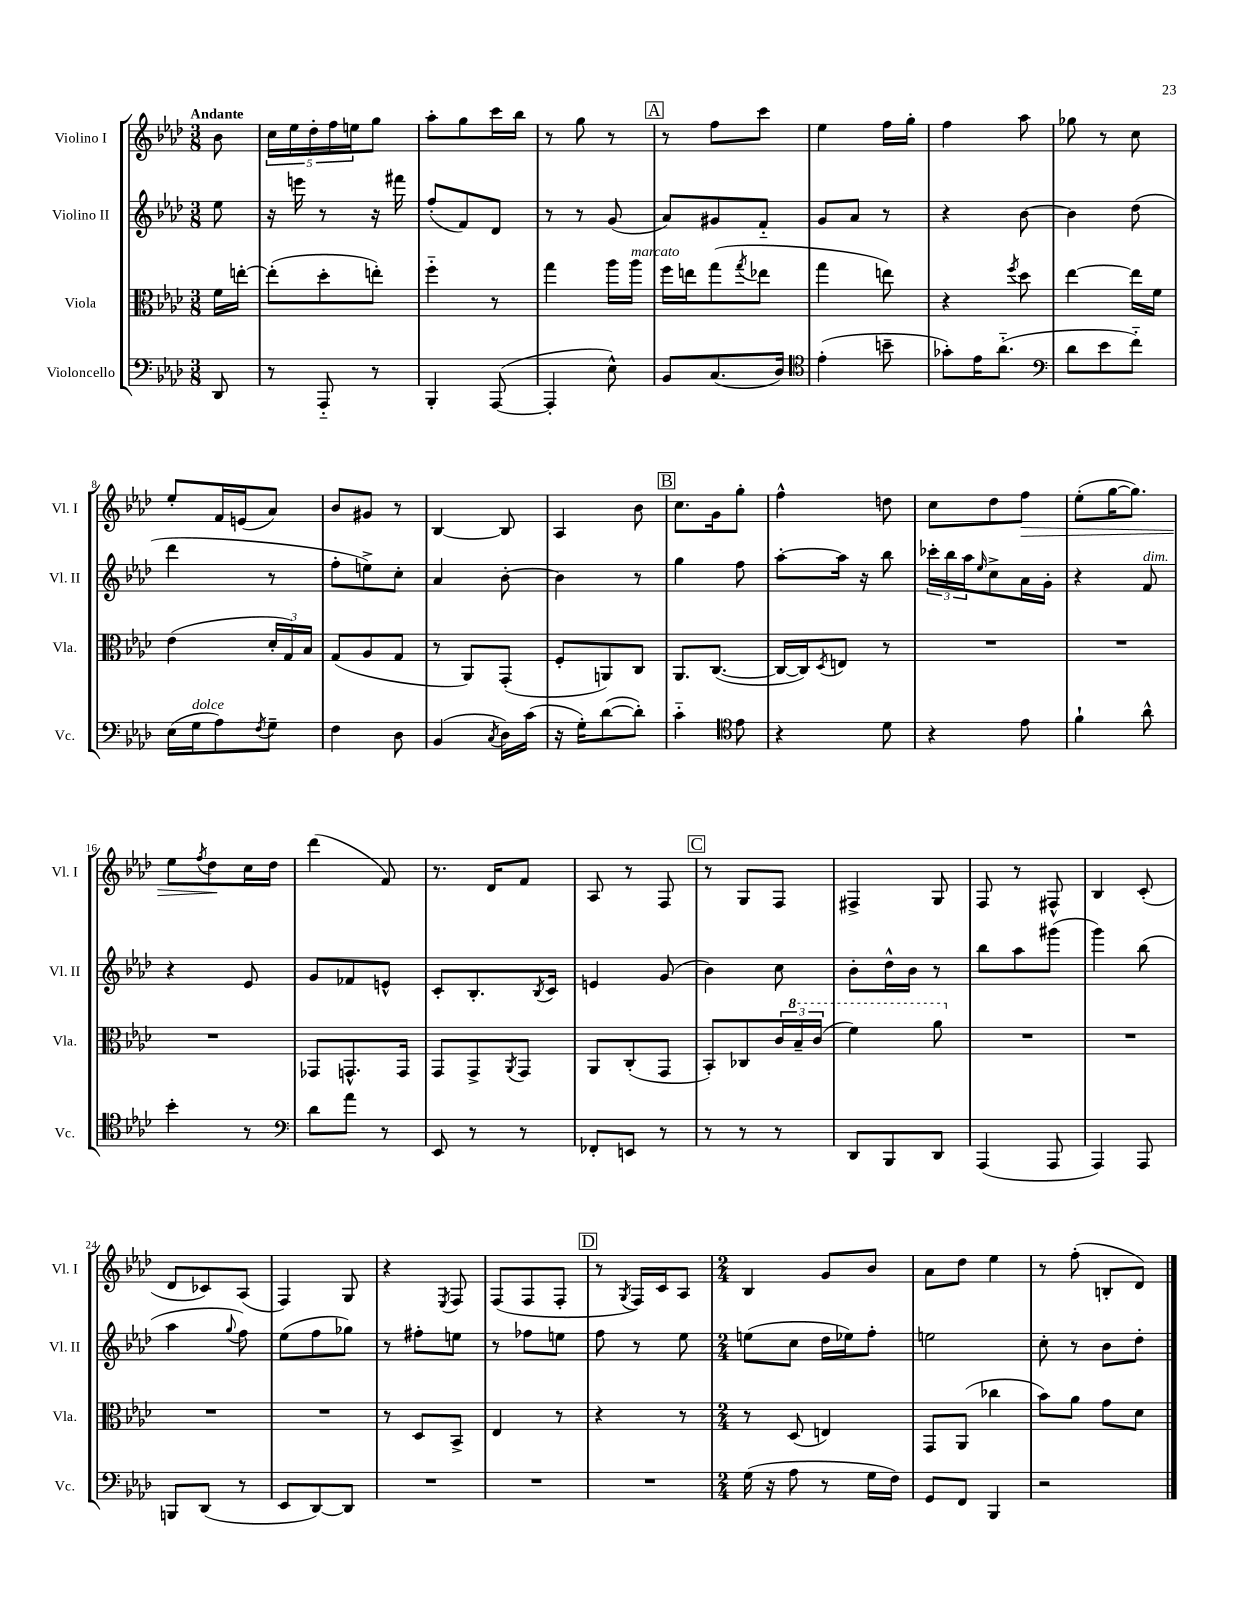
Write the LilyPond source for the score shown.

<<
\new StaffGroup <<
\new Staff = "s0" \with { instrumentName = "Violino I" shortInstrumentName = "Vl. I" } {
    \clef treble \key aes \major \numericTimeSignature \time 3/8 \partial 8 \tempo "Andante"
    bes'8 |
    \tuplet 5/4 { c''16 ees''16 des''16-. f''16 e''16 } g''8 |
    aes''8-. g''8 c'''16 bes''16 |
    r8 g''8 r8 |
    \mark \markup { \box "A" } r8 f''8 c'''8 |
    ees''4 f''16 g''16-. |
    f''4 aes''8 |
    ges''8 r8 c''8 |
    ees''8-. f'16 e'16( aes'8) |
    bes'8 gis'8 r8 |
    bes4~ bes8 |
    aes4 bes'8 |
    \mark \markup { \box "B" } c''8. g'16 g''8-. |
    f''4-^ d''8 |
    c''8 des''8 f''8\> |
    ees''8-.( g''16~ g''8.) |
    ees''8 \acciaccatura { f''8 } des''8\! c''16 des''16 |
    des'''4( f'8) |
    r8. des'16 f'8 |
    aes8 r8 f8 |
    \mark \markup { \box "C" } r8 g8 f8 |
    fis4-> g8 |
    f8 r8 fis8-^ |
    bes4 c'8-.( |
    des'8 ces'8) aes8( |
    f4) g8 |
    r4 \acciaccatura { ees8 } f8 |
    f8( f8 f8-. |
    \mark \markup { \box "D" } r8 \acciaccatura { g8 } f16) c'16 aes8 |
    \numericTimeSignature \time 2/4 bes4 g'8 bes'8 |
    aes'8 des''8 ees''4 |
    r8 f''8-.( b8-. des'8) \bar "|." |
}
\new Staff = "s1" \with { instrumentName = "Violino II" shortInstrumentName = "Vl. II" } {
    \clef treble \key aes \major \numericTimeSignature \time 3/8 \partial 8
    ees''8 |
    r16 e'''16 r8 r16 fis'''16 |
    f''8-.( f'8) des'8 |
    r8 r8 g'8( |
    \mark \markup { \box "A" } aes'8) gis'8 f'8-_ |
    g'8 aes'8 r8 |
    r4 bes'8~ |
    bes'4 des''8( |
    des'''4 r8 |
    f''8-. e''8->) c''8-. |
    aes'4 bes'8~-. |
    bes'4 r8 |
    \mark \markup { \box "B" } g''4 f''8 |
    aes''8~-. aes''16 r16 bes''8 |
    \tuplet 3/2 { ces'''16-. bes''16 aes''16 } \grace { ees''16 } c''8-> aes'16 g'16-. |
    r4 f'8^\markup { \italic "dim." } |
    r4 ees'8 |
    g'8 fes'8 e'8-^ |
    c'8-. bes8.-. \acciaccatura { bes8 } c'16 |
    e'4 g'8( |
    \mark \markup { \box "C" } bes'4) c''8 |
    bes'8-. des''16-^ bes'16 r8 |
    bes''8 aes''8 gis'''8( |
    g'''4) bes''8( |
    aes''4 \appoggiatura { g''8 } f''8) |
    ees''8( f''8 ges''8) |
    r8 fis''8-. e''8 |
    r8 fes''8 e''8 |
    \mark \markup { \box "D" } f''8 r8 ees''8 |
    \numericTimeSignature \time 2/4 e''8( c''8 des''16 ees''16) f''8-. |
    e''2 |
    c''8-. r8 bes'8 des''8-. \bar "|." |
}
\new Staff = "s2" \with { instrumentName = "Viola" shortInstrumentName = "Vla." } {
    \clef alto \key aes \major \numericTimeSignature \time 3/8 \partial 8
    f'16 e''16~-. |
    e''8-.( des''8-. e''8-.) |
    f''4-_ r8 |
    g''4 aes''16 aes''16^\markup { \italic "marcato" } |
    \mark \markup { \box "A" } f''16 e''16 g''8( \acciaccatura { g''8 } ees''8 |
    g''4 e''8) |
    r4 \acciaccatura { f''8 } des''8 |
    ees''4~ ees''16 f'16 |
    ees'4( \tuplet 3/2 { des'16-. g16) bes16 } |
    g8( aes8 g8 |
    r8 aes,8) g,8-.( |
    f8-. a,8) c8 |
    \mark \markup { \box "B" } aes,8. c8.~( |
    c16~ c16) \acciaccatura { des8 } e8 r8 |
    R4. |
    R4. |
    R4. |
    ges,8 g,8.-^ g,16 |
    g,8 g,8-> \acciaccatura { aes,8 } g,8 |
    aes,8 c8-.( g,8 |
    \mark \markup { \box "C" } bes,8-.) ces8 \tuplet 3/2 { c'16 \ottava #1 bes'16-- c''16( } |
    f''4) aes''8 \ottava #0 |
    R4. |
    R4. |
    R4. |
    R4. |
    r8 des8 bes,8-> |
    ees4 r8 |
    \mark \markup { \box "D" } r4 r8 |
    \numericTimeSignature \time 2/4 r8 des8( e4) |
    g,8 aes,8( ces''4 |
    bes'8) aes'8 g'8 des'8 \bar "|." |
}
\new Staff = "s3" \with { instrumentName = "Violoncello" shortInstrumentName = "Vc." } {
    \clef bass \key aes \major \numericTimeSignature \time 3/8 \partial 8
    des,8 |
    r8 aes,,8-_ r8 |
    bes,,4-. aes,,8~( |
    aes,,4-. ees8-^) |
    \mark \markup { \box "A" } bes,8 c8.( des16) |
    \clef tenor ees'4-.( b'8-- |
    ges'8-.) ees'16 aes'8.-_( |
    \clef bass des'8 ees'8 f'8-_) |
    ees16( g16^\markup { \italic "dolce" } aes8) \acciaccatura { f8 } g8-- |
    f4 des8 |
    bes,4( \acciaccatura { c8 } des16) c'16( |
    r16 g16-.) des'8~( des'8-.) |
    \mark \markup { \box "B" } c'4-_ \clef tenor ees'8 |
    r4 des'8 |
    r4 ees'8 |
    f'4-! aes'8-^ |
    bes'4-. r8 |
    \clef bass des'8 aes'8 r8 |
    ees,8 r8 r8 |
    fes,8-. e,8 r8 |
    \mark \markup { \box "C" } r8 r8 r8 |
    des,8 bes,,8 des,8 |
    aes,,4( aes,,8 |
    aes,,4) aes,,8 |
    b,,8 des,8( r8 |
    ees,8 des,8~) des,8 |
    R4. |
    R4. |
    \mark \markup { \box "D" } R4. |
    \numericTimeSignature \time 2/4 g16( r16 aes8 r8 g16 f16) |
    g,8 f,8 bes,,4 |
    r2 \bar "|." |
}
>>
>>
